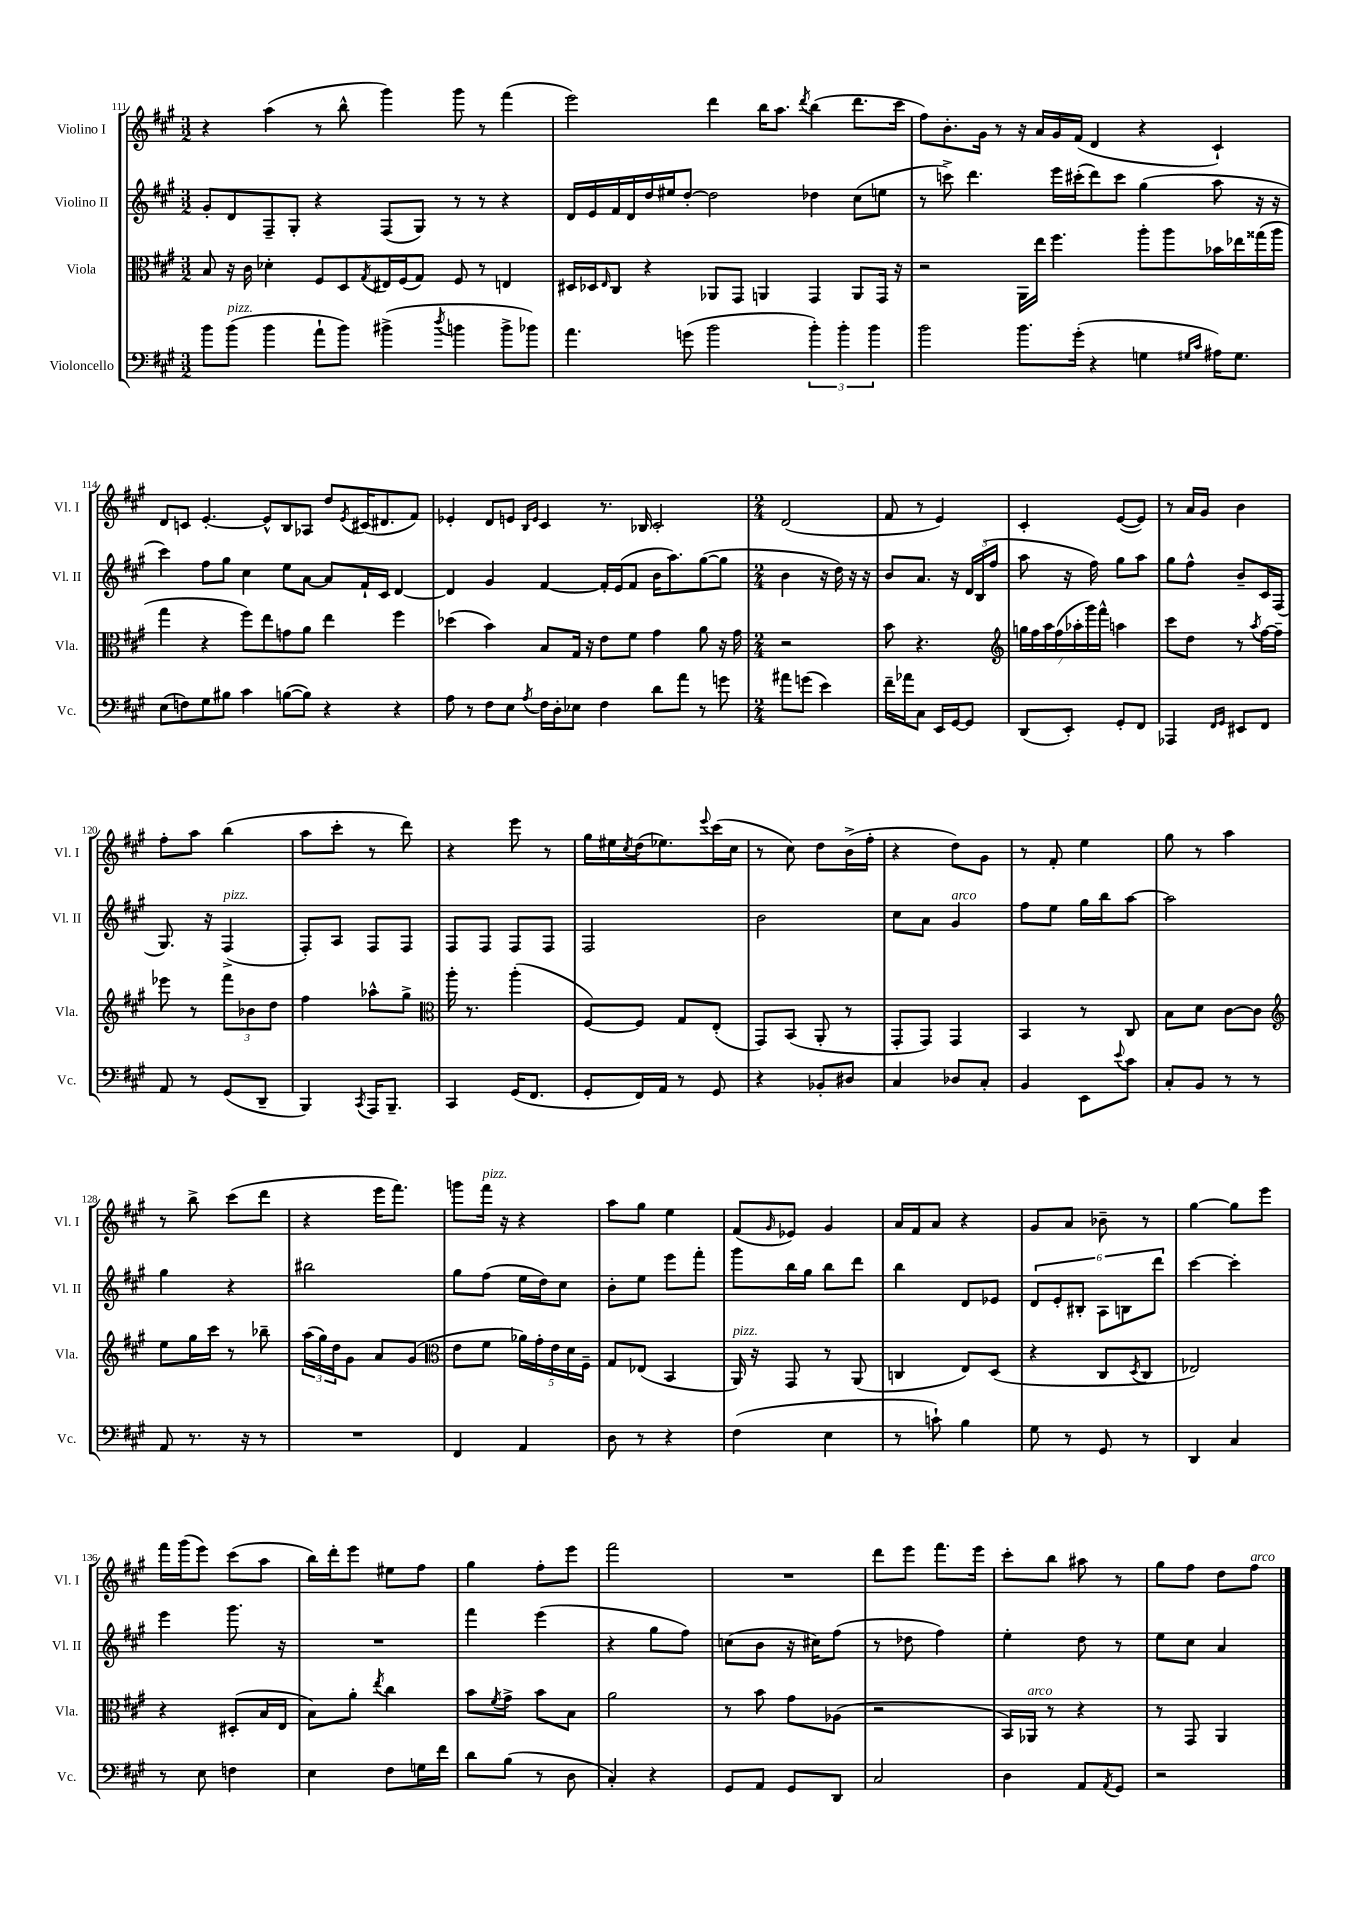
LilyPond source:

<<
\new StaffGroup <<
\new Staff = "s0" \with { instrumentName = "Violino I" shortInstrumentName = "Vl. I" } {
    \clef treble \key a \major \numericTimeSignature \time 3/2
    r4 a''4( r8 b''8-^ gis'''4) gis'''8 r8 fis'''4( |
    e'''2) d'''4 b''16 a''8. \acciaccatura { d'''8 } b''4( d'''8. cis'''16 |
    fis''8) b'8.-. gis'16 r8 r16 a'16 gis'16 fis'16( d'4 r4 cis'4-!) |
    d'8 c'8 e'4.~-. e'8-^ b8 aes8 d''8 \acciaccatura { e'8 } cis'16( dis'8. fis'8) |
    ees'4-. d'8 e'8 \grace { b16 e'16 } cis'4 r8. bes16 cis'2-. |
    \numericTimeSignature \time 2/4 d'2( |
    fis'8 r8 e'4) |
    cis'4-. e'8~( e'8) |
    r8 a'16 gis'16 b'4 |
    fis''8-. a''8 b''4( |
    a''8 cis'''8-. r8 d'''8) |
    r4 e'''8 r8 |
    gis''16 eis''16 \acciaccatura { cis''8 } d''16( ees''8.) \appoggiatura { e'''8 } cis'''16( cis''16 |
    r8 cis''8) d''8 b'16->( fis''16-. |
    r4 d''8) gis'8 |
    r8 fis'8-. e''4 |
    gis''8 r8 a''4 |
    r8 b''8-> cis'''8( d'''8 |
    r4 e'''16 fis'''8.) |
    g'''8 fis'''16^\markup { \italic "pizz." } r16 r4 |
    a''8 gis''8 e''4 |
    fis'8( \grace { gis'16 } ees'8) gis'4 |
    a'16 fis'16 a'8 r4 |
    gis'8 a'8 bes'8-- r8 |
    gis''4~ gis''8 e'''8 |
    fis'''16 gis'''16( e'''8) cis'''8( a''8 |
    b''16) d'''16-. e'''8 eis''8 fis''8 |
    gis''4 fis''8-. e'''8 |
    fis'''2 |
    R2 |
    d'''8 e'''8 fis'''8. e'''16 |
    cis'''8-. b''8 ais''8 r8 |
    gis''8 fis''8 d''8 fis''8^\markup { \italic "arco" } \bar "|." |
}
\new Staff = "s1" \with { instrumentName = "Violino II" shortInstrumentName = "Vl. II" } {
    \clef treble \key a \major \numericTimeSignature \time 3/2
    gis'8-. d'8 fis8-- gis8-. r4 fis8( gis8) r8 r8 r4 |
    d'16 e'16 fis'16 d'16 d''16 eis''16 d''8~-. d''2 des''4 cis''8( e''8 |
    r8 c'''8->) d'''4. e'''16 cis'''16-.( d'''8) cis'''8 gis''4( a''8 r16 r16 |
    cis'''4) fis''8 gis''8 cis''4 e''8 a'8~ a'8 fis'16-! cis'16 d'4~ |
    d'4 gis'4 fis'4~ fis'16-. e'16( fis'8 b'16 a''8.) gis''8~( gis''8 |
    \numericTimeSignature \time 2/4 b'4 r16 d''16) r16 r16 |
    b'8 a'8. r16 \tuplet 3/2 { d'16 b16( fis''16 } |
    a''8 r16 fis''16) gis''8 a''8 |
    gis''8 fis''8-^ b'8-- cis'16 fis16( |
    gis8.) r16 fis4->^\markup { \italic "pizz." }( |
    fis8-.) a8 fis8 fis8 |
    fis8 fis8 fis8 fis8 |
    fis2 |
    b'2 |
    cis''8 a'8 gis'4^\markup { \italic "arco" } |
    fis''8 e''8 gis''16 b''16 a''8~ |
    a''2 |
    gis''4 r4 |
    bis''2 |
    gis''8 fis''8( e''16 d''16) cis''8 |
    b'8-. e''8 e'''8 fis'''8-. |
    gis'''8 b''16 gis''16 b''8 d'''8 |
    b''4 d'8 ees'8 |
    \tuplet 6/4 { d'8 e'8-. bis8-. a8 b8 d'''8 } |
    cis'''4~ cis'''4-. |
    e'''4 gis'''8. r16 |
    R2 |
    fis'''4 e'''4( |
    r4 gis''8 fis''8) |
    c''8( b'8 r16 cis''16) fis''8( |
    r8 des''8 fis''4) |
    e''4-. d''8 r8 |
    e''8 cis''8 a'4 \bar "|." |
}
\new Staff = "s2" \with { instrumentName = "Viola" shortInstrumentName = "Vla." } {
    \clef alto \key a \major \numericTimeSignature \time 3/2
    b8 r16 cis'16 des'4-. fis8 d8 \acciaccatura { gis8 } eis16 fis16( gis8) fis8 r8 e4 |
    dis16 des16 \grace { e16 } cis8 r4 aes,8 gis,8 a,4 gis,4 a,8 gis,16 r16 |
    r2 a,16 e''16 fis''4. a''8-. a''8 bes'16 ees''16 gisis''16( a''16 |
    gis''4 r4 fis''8) e''8 g'8 a'8 e''4 fis''4 |
    des''4( b'4) b8 gis16 r16 e'8 fis'8 gis'4 a'8 r16 gis'16 |
    \numericTimeSignature \time 2/4 r2 |
    b'8 r4. |
    \clef treble \tuplet 7/4 { g''16 fis''16 a''16 fis''16( aes''16-. gis'''16) fis'''16-^ } a''4 |
    cis'''8 d''8 r8 \acciaccatura { a''8 } fis''16~ fis''16-- |
    ees'''8 r8 \tuplet 3/2 { fis'''8 bes'8 d''8 } |
    fis''4 aes''8-^ gis''8-> |
    \clef alto a''16-. r8. a''4-.( |
    fis8~) fis8 gis8 e8-.( |
    gis,8) b,8( a,8-. r8 |
    gis,8-. gis,8) gis,4 |
    b,4 r8 cis8 |
    b8 d'8 cis'8~ cis'8 |
    \clef treble e''8 gis''16 cis'''16 r8 bes''8-- |
    \tuplet 3/2 { a''16( gis''16) d''16 } gis'8 a'8 gis'8( |
    \clef alto e'8 fis'8 \tuplet 5/4 { aes'16) gis'16-. e'16 d'16 fis16-- } |
    gis8 ees8( b,4 |
    a,16^\markup { \italic "pizz." }) r16 gis,8 r8 a,8( |
    c4 e8) d8( |
    r4 cis8 \acciaccatura { d8 } cis8 |
    ees2) |
    r4 dis8-.( b16 e16 |
    b8) a'8-. \acciaccatura { e''8 } cis''4 |
    b'8 \acciaccatura { fis'8 } gis'8-> b'8 b8 |
    a'2 |
    r8 b'8 gis'8 aes8( |
    r2 |
    b,16) aes,16^\markup { \italic "arco" } r8 r4 |
    r8 gis,8 a,4 \bar "|." |
}
\new Staff = "s3" \with { instrumentName = "Violoncello" shortInstrumentName = "Vc." } {
    \clef bass \key a \major \numericTimeSignature \time 3/2
    b'8 b'8^\markup { \italic "pizz." }( b'4 a'8-! b'8) bis'4->( \acciaccatura { d''8 } b'4 b'8-> bes'8) |
    a'4. g'8( b'2 \tuplet 3/2 { b'4-.) b'4-. b'4 } |
    b'2 b'8. gis'16-.( r4 g4 \grace { gis16 cis'16 } ais16) gis8. |
    e8( f8) gis8 bis8 cis'4 b8~( b8) r4 r4 |
    a8 r8 fis8 e8 \acciaccatura { a8 } fis16 d16-. ees8 fis4 d'8 a'8 r8 g'8 |
    \numericTimeSignature \time 2/4 ais'8 g'8( e'4) |
    fis'16-- aes'16 cis8 e,16 gis,16~ gis,8 |
    d,8( e,8-.) gis,8-. fis,8 |
    aes,,4 \grace { fis,16 gis,16 } eis,8 fis,8 |
    a,8 r8 gis,8( d,8-- |
    b,,4) \acciaccatura { cis,8 } a,,16 b,,8.-- |
    cis,4 gis,16( fis,8. |
    gis,8-. fis,16) a,16 r8 gis,8 |
    r4 bes,8-. dis8 |
    cis4 des8 cis8-. |
    b,4 e,8 \appoggiatura { e'8 } cis'8 |
    cis8-. b,8 r8 r8 |
    a,8 r8. r16 r8 |
    R2 |
    fis,4 a,4 |
    d8 r8 r4 |
    fis4( e4 |
    r8 c'8-!) b4 |
    gis8 r8 gis,8 r8 |
    d,4 cis4 |
    r8 e8 f4 |
    e4 fis8 g16 fis'16 |
    d'8 b8( r8 d8 |
    cis4-.) r4 |
    gis,8 a,8 gis,8 d,8 |
    cis2 |
    d4 a,8 \acciaccatura { a,8 } gis,8 |
    r2 \bar "|." |
}
>>
>>
\layout { \context { \Score currentBarNumber = #111 } }
